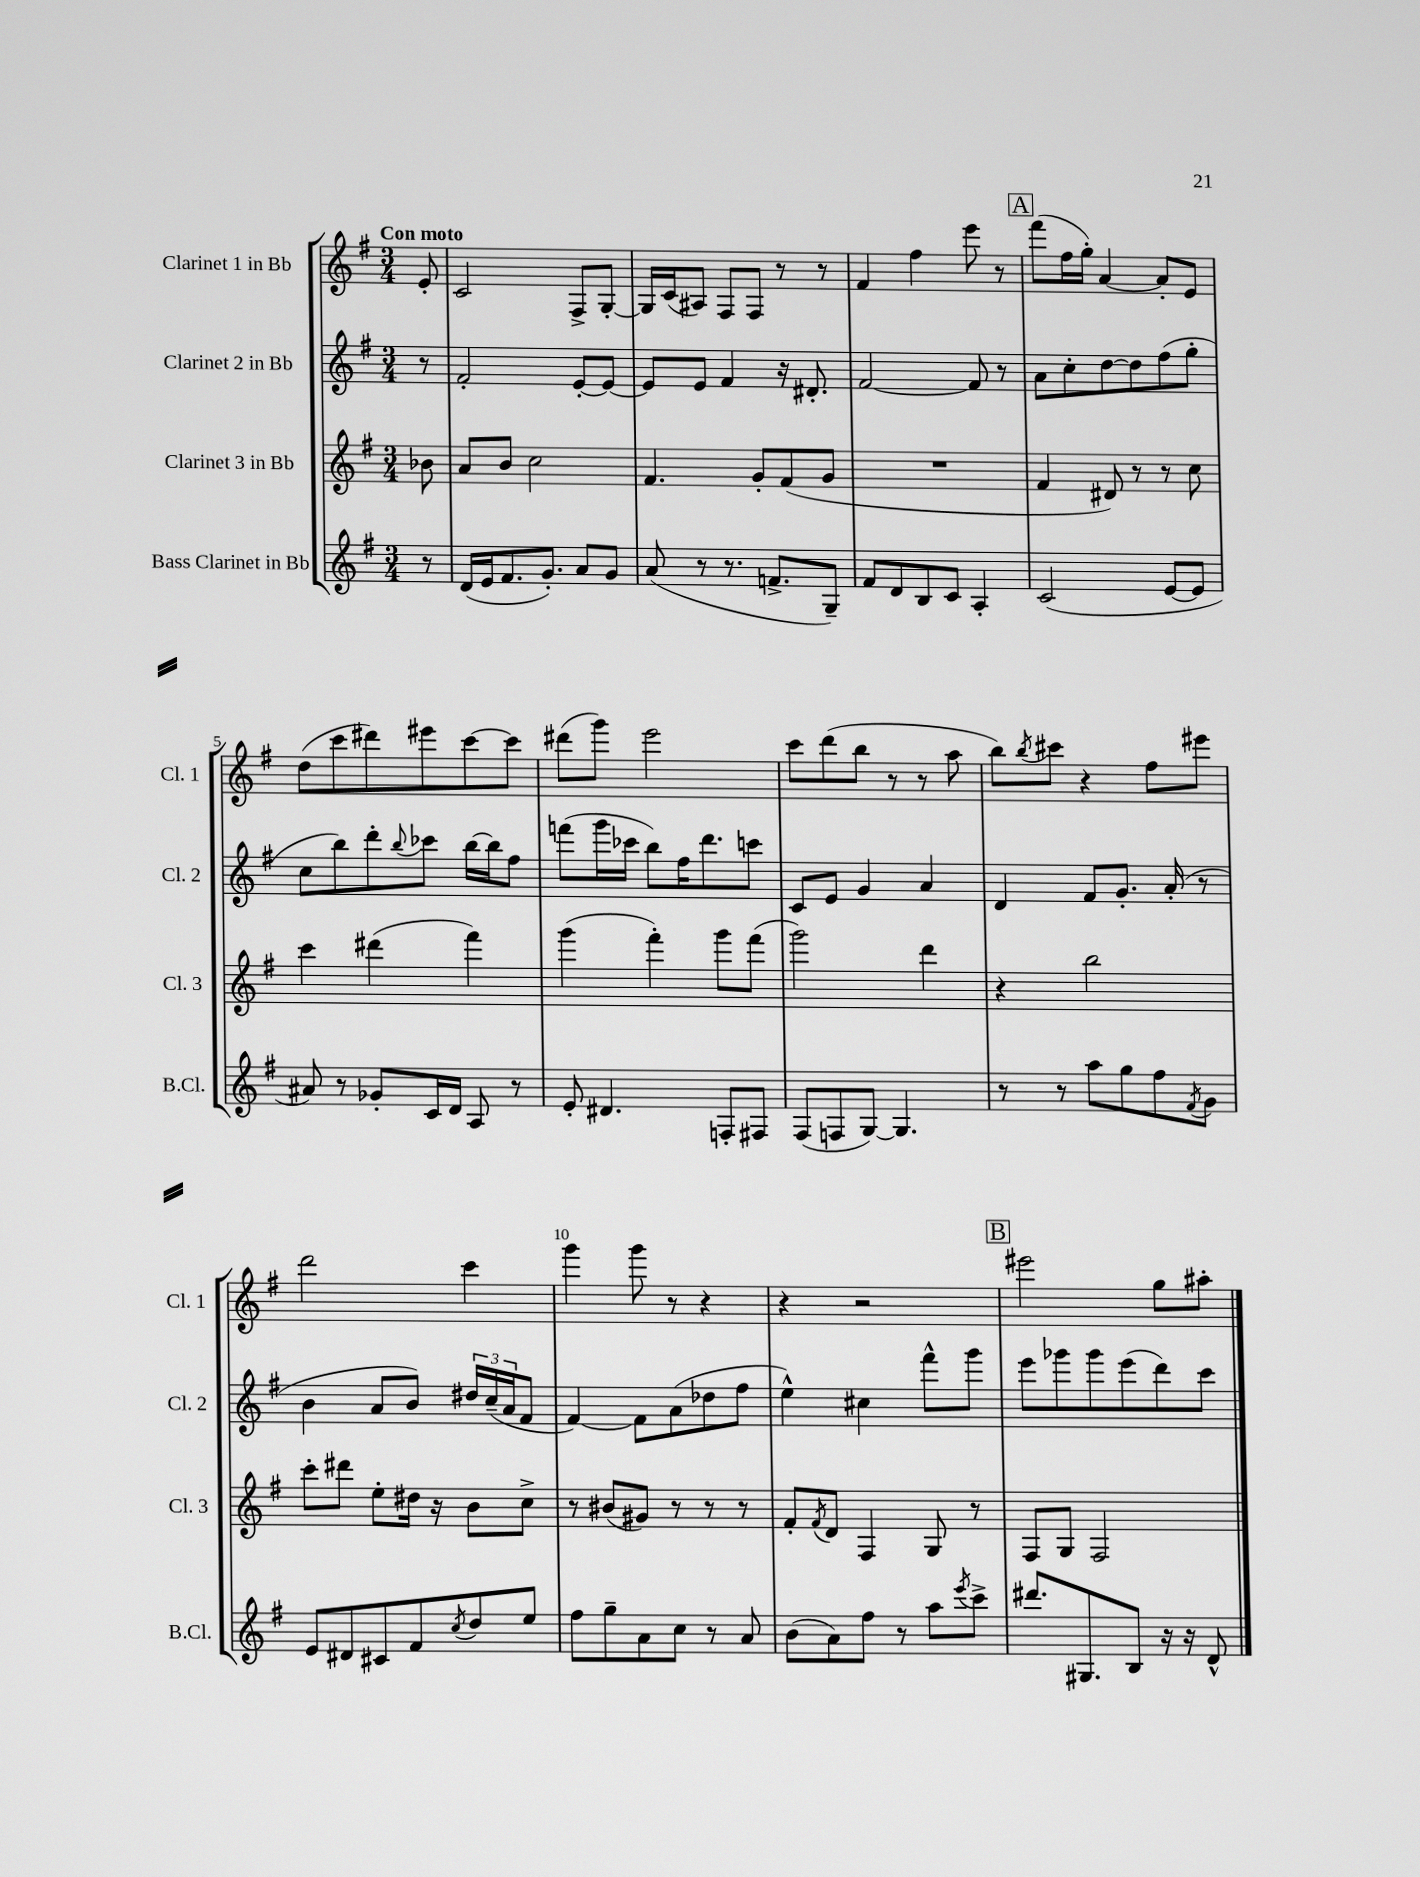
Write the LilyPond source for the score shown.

<<
\new StaffGroup <<
\new Staff = "s0" \with { instrumentName = "Clarinet 1 in Bb" shortInstrumentName = "Cl. 1" } {
    \clef treble \key g \major \numericTimeSignature \time 3/4 \partial 8 \tempo "Con moto"
    e'8-. |
    c'2 fis8-> g8~-. |
    g16 c'16( ais8) fis8 fis8 r8 r8 |
    fis'4 fis''4 e'''8 r8 |
    \mark \markup { \box "A" } fis'''8( fis''16 g''16-.) a'4~ a'8-. e'8 |
    d''8( c'''8 dis'''8) eis'''8 c'''8~ c'''8 |
    dis'''8( g'''8) e'''2 |
    c'''8 d'''8( b''8 r8 r8 a''8 |
    b''8) \acciaccatura { b''8 } cis'''8 r4 fis''8 eis'''8 |
    d'''2 c'''4 |
    g'''4 g'''8 r8 r4 |
    r4 r2 |
    \mark \markup { \box "B" } eis'''2 g''8 ais''8-. \bar "|." |
}
\new Staff = "s1" \with { instrumentName = "Clarinet 2 in Bb" shortInstrumentName = "Cl. 2" } {
    \clef treble \key g \major \numericTimeSignature \time 3/4 \partial 8
    r8 |
    fis'2-. e'8~-. e'8~ |
    e'8 e'8 fis'4 r16 dis'8.-. |
    fis'2~ fis'8 r8 |
    \mark \markup { \box "A" } a'8 c''8-. d''8~ d''8 fis''8( g''8-. |
    c''8 b''8) d'''8-. \appoggiatura { b''8 } ces'''8 b''16~ b''16 fis''8 |
    f'''8( g'''16 ces'''16 b''8) fis''16 d'''8. c'''8 |
    c'8 e'8 g'4 a'4 |
    d'4 fis'8 g'8.-. a'16-.( r8 |
    b'4 a'8 b'8) \tuplet 3/2 { dis''16 c''16--( a'16 } fis'8 |
    fis'4~) fis'8 a'8( des''8 fis''8 |
    e''4-^) cis''4 fis'''8-^ g'''8 |
    \mark \markup { \box "B" } e'''8 ges'''8 ges'''8 e'''8( d'''8) c'''8 \bar "|." |
}
\new Staff = "s2" \with { instrumentName = "Clarinet 3 in Bb" shortInstrumentName = "Cl. 3" } {
    \clef treble \key g \major \numericTimeSignature \time 3/4 \partial 8
    bes'8 |
    a'8 b'8 c''2 |
    fis'4. g'8-. fis'8( g'8 |
    R2. |
    \mark \markup { \box "A" } fis'4 dis'8) r8 r8 c''8 |
    c'''4 dis'''4( fis'''4) |
    g'''4( fis'''4-.) g'''8 fis'''8( |
    g'''2) d'''4 |
    r4 b''2 |
    c'''8-. dis'''8 e''8-. dis''16 r16 b'8 c''8-> |
    r8 bis'8( gis'8) r8 r8 r8 |
    fis'8-. \acciaccatura { fis'8 } d'8 fis4 g8 r8 |
    \mark \markup { \box "B" } fis8 g8 fis2 \bar "|." |
}
\new Staff = "s3" \with { instrumentName = "Bass Clarinet in Bb" shortInstrumentName = "B.Cl." } {
    \clef treble \key g \major \numericTimeSignature \time 3/4 \partial 8
    r8 |
    d'16( e'16 fis'8. g'8.-.) a'8 g'8 |
    a'8( r8 r8. f'8.-> g8--) |
    fis'8 d'8 b8 c'8 a4-. |
    \mark \markup { \box "A" } c'2( e'8~ e'8 |
    ais'8) r8 ges'8-. c'16 d'16 a8 r8 |
    e'8-. dis'4. f8-. fis8 |
    fis8( f8 g8~) g4. |
    r8 r8 a''8 g''8 fis''8 \acciaccatura { fis'8 } g'8 |
    e'8 dis'8 cis'8 fis'8 \acciaccatura { c''8 } d''8 e''8 |
    fis''8 g''8-- a'8 c''8 r8 a'8 |
    b'8( a'8) fis''8 r8 a''8 \acciaccatura { e'''8 } c'''8-> |
    \mark \markup { \box "B" } dis'''8. gis8. b8 r16 r16 d'8-^ \bar "|." |
}
>>
>>
\layout { \context { \Score \override BarNumber.break-visibility = ##(#f #t #t) barNumberVisibility = #(every-nth-bar-number-visible 5) } }
